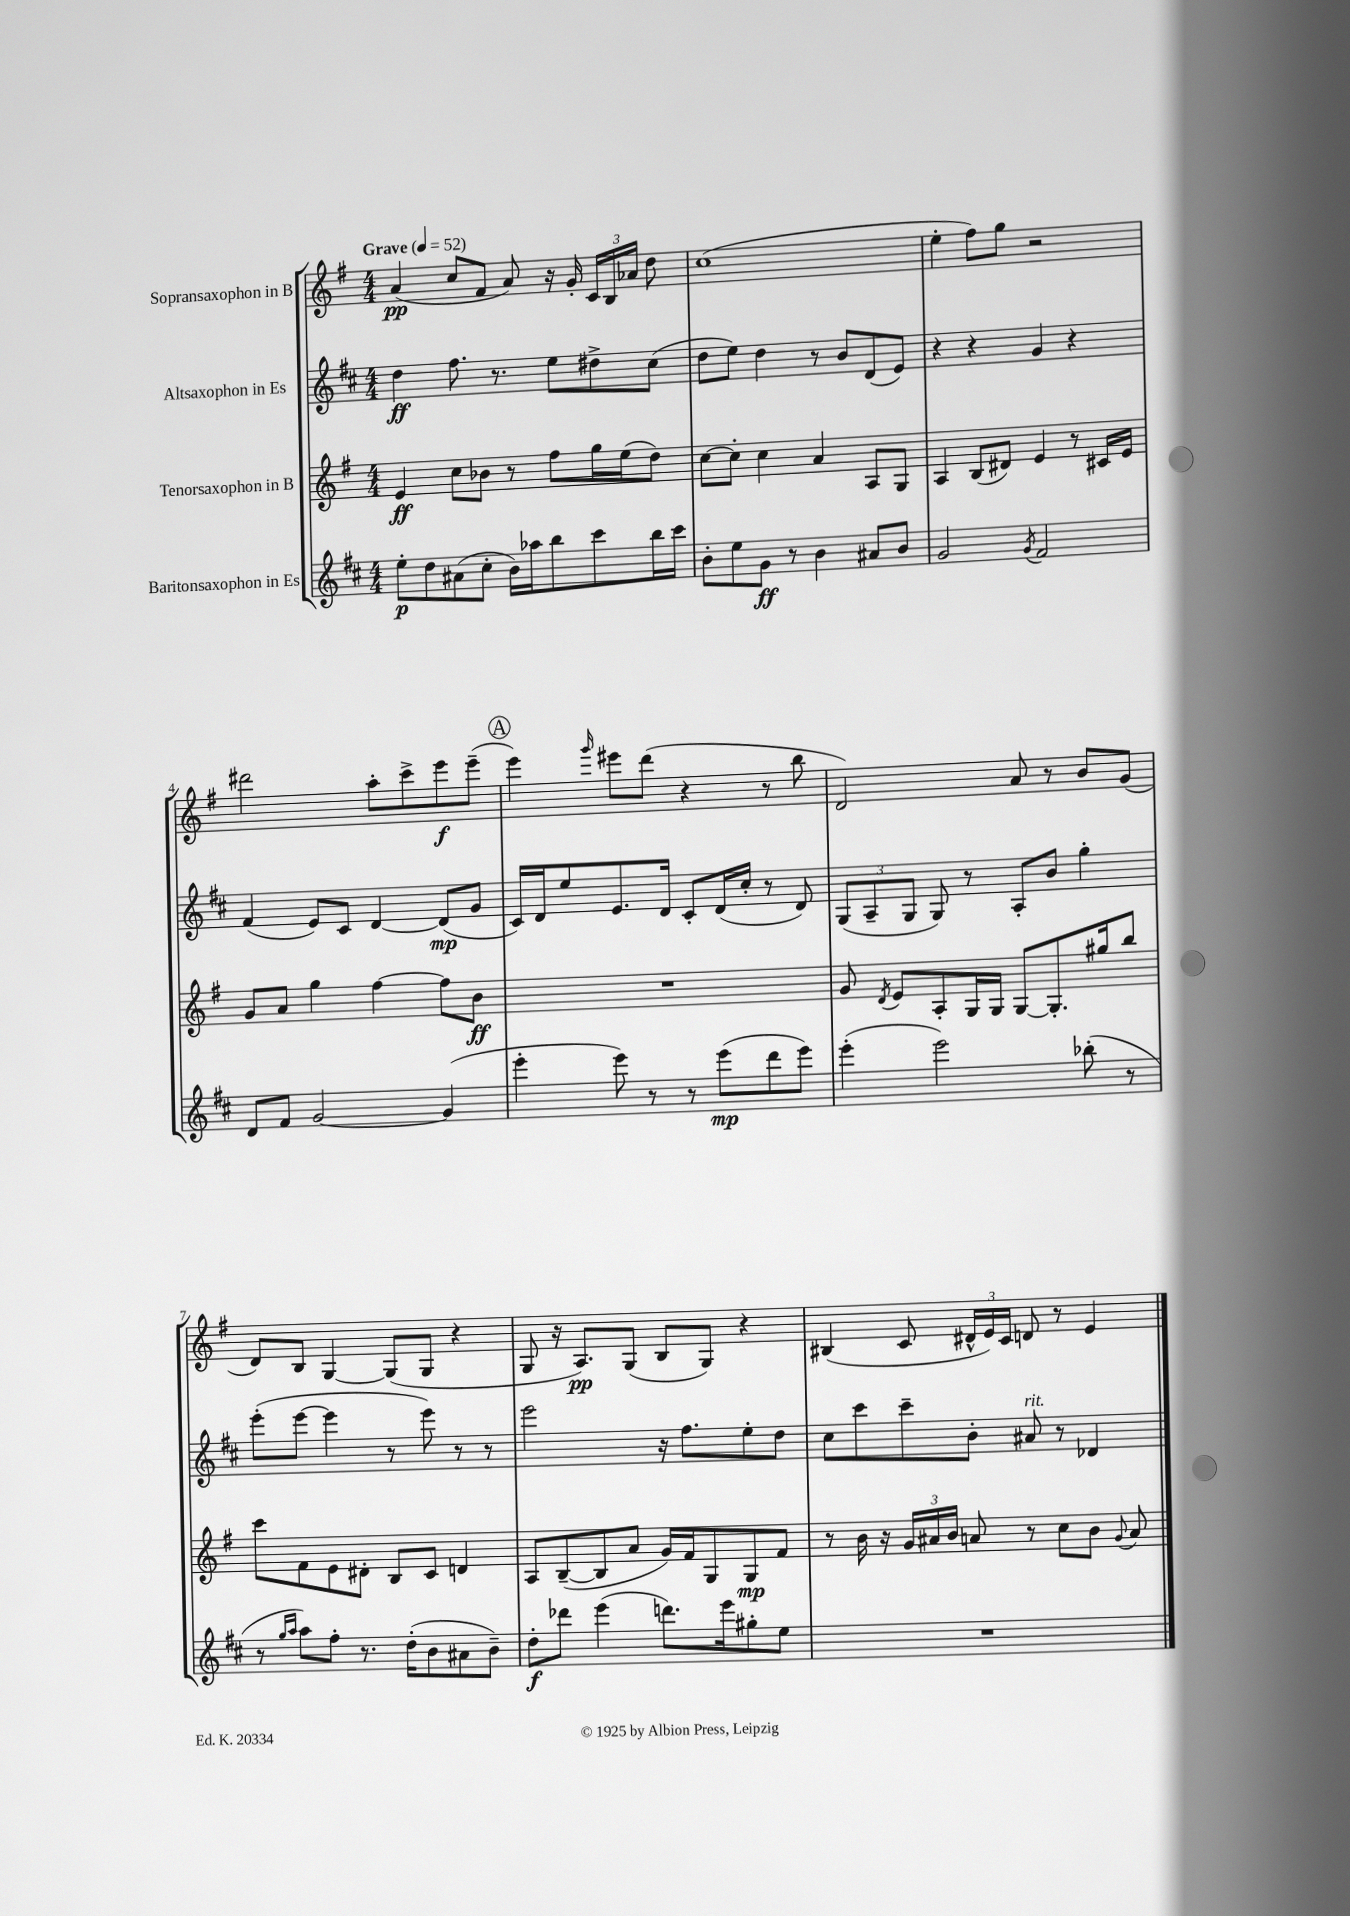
<<
\new StaffGroup <<
\new Staff = "s0" \with { instrumentName = "Sopransaxophon in B" } {
    \clef treble \key g \major \numericTimeSignature \time 4/4 \tempo "Grave" 4 = 52
    \autoBeamOff a'4\pp( c''8[ fis'8] a'8) r16 g'16-. \tuplet 3/2 { c'16[ b16 aes'16] } d''8 |
    c''1( |
    e''4-. fis''8[) g''8] r2 |
    dis'''2 a''8[-. c'''8-> e'''8\f e'''8]--( |
    \mark \markup { \circle "A" } e'''4) \grace { g'''16 } eis'''8[ d'''8]( r4 r8 b''8 |
    d'2) a'8 r8 b'8[ g'8]( |
    d'8[) b8] g4~ g8[( g8] r4 |
    g8 r16 a8.[\pp) g8]( b8[ g8]) r4 |
    bis4( c'8 \tuplet 3/2 { dis'16[-^ e'16) c'16] } d'8 r8 e'4 \bar "|." |
}
\new Staff = "s1" \with { instrumentName = "Altsaxophon in Es" } {
    \clef treble \key d \major \numericTimeSignature \time 4/4
    \autoBeamOff d''4\ff fis''8. r8. e''8[ dis''8-> cis''8]( |
    d''8[ e''8]) d''4 r8 b'8[ d'8( e'8]) |
    r4 r4 g'4 r4 |
    fis'4( e'8[) cis'8] d'4~ d'8[\mp( g'8] |
    \mark \markup { \circle "A" } cis'16[) d'16 e''8 e'8. d'16] cis'8[-. d'16( cis''16]-. r8 d'8) |
    \tuplet 3/2 { g8[( a8-- g8] } g8) r8 a8[-. b'8] g''4-. |
    e'''8[-.( e'''8]~ e'''4 r8 e'''8) r8 r8 |
    e'''2 r16 fis''8.[ e''8-. d''8] |
    cis''8[ cis'''8 cis'''8-- b'8]-. ais'8^\markup { \italic "rit." } r8 des'4 \bar "|." |
}
\new Staff = "s2" \with { instrumentName = "Tenorsaxophon in B" } {
    \clef treble \key g \major \numericTimeSignature \time 4/4
    \autoBeamOff e'4\ff c''8[ bes'8] r8 fis''8[ g''16 e''16( d''8]) |
    c''8[~ c''8]-. c''4 a'4 a8[ g8] |
    a4 b8[( dis'8]) e'4 r8 cis'16[ e'16] |
    g'8[ a'8] g''4 fis''4~ fis''8[ b'8]\ff |
    \mark \markup { \circle "A" } R1 |
    g'8 \acciaccatura { d'8 } e'8[ a8-. g16 g16] g8[~ g8.-. gis''16 b''8] |
    c'''8[ fis'8 e'8 dis'8]-. b8[ c'8] d'4 |
    a8[ b8~--( b8 a'8] g'16[) fis'16 g8 g8\mp fis'8] |
    r8 b'16 r16 \tuplet 3/2 { g'16[ ais'16 b'16] } a'8 r8 c''8[ b'8] \appoggiatura { g'8 } a'8 \bar "|." |
}
\new Staff = "s3" \with { instrumentName = "Baritonsaxophon in Es" } {
    \clef treble \key d \major \numericTimeSignature \time 4/4
    \autoBeamOff e''8[-.\p d''8 ais'8( cis''8]-. b'16[) aes''16 b''8 cis'''8 b''16 cis'''16] |
    b'8[-. e''8 g'8]\ff r8 b'4 ais'8[ b'8] |
    g'2 \acciaccatura { g'8 } fis'2 |
    d'8[ fis'8] g'2~ g'4( |
    \mark \markup { \circle "A" } e'''4-. e'''8) r8 r8 e'''8[\mp( d'''8 e'''8]) |
    e'''4-.( e'''2) bes''8-.( r8 |
    r8 \grace { g''16[ a''16] } a''8[) fis''8]-. r8. d''16[-.( b'8 ais'8 b'8]--) |
    d''8[-.\f des'''8] e'''4( d'''8.[) e'''16 gis''8-. e''8] |
    R1 \bar "|." |
}
>>
>>
